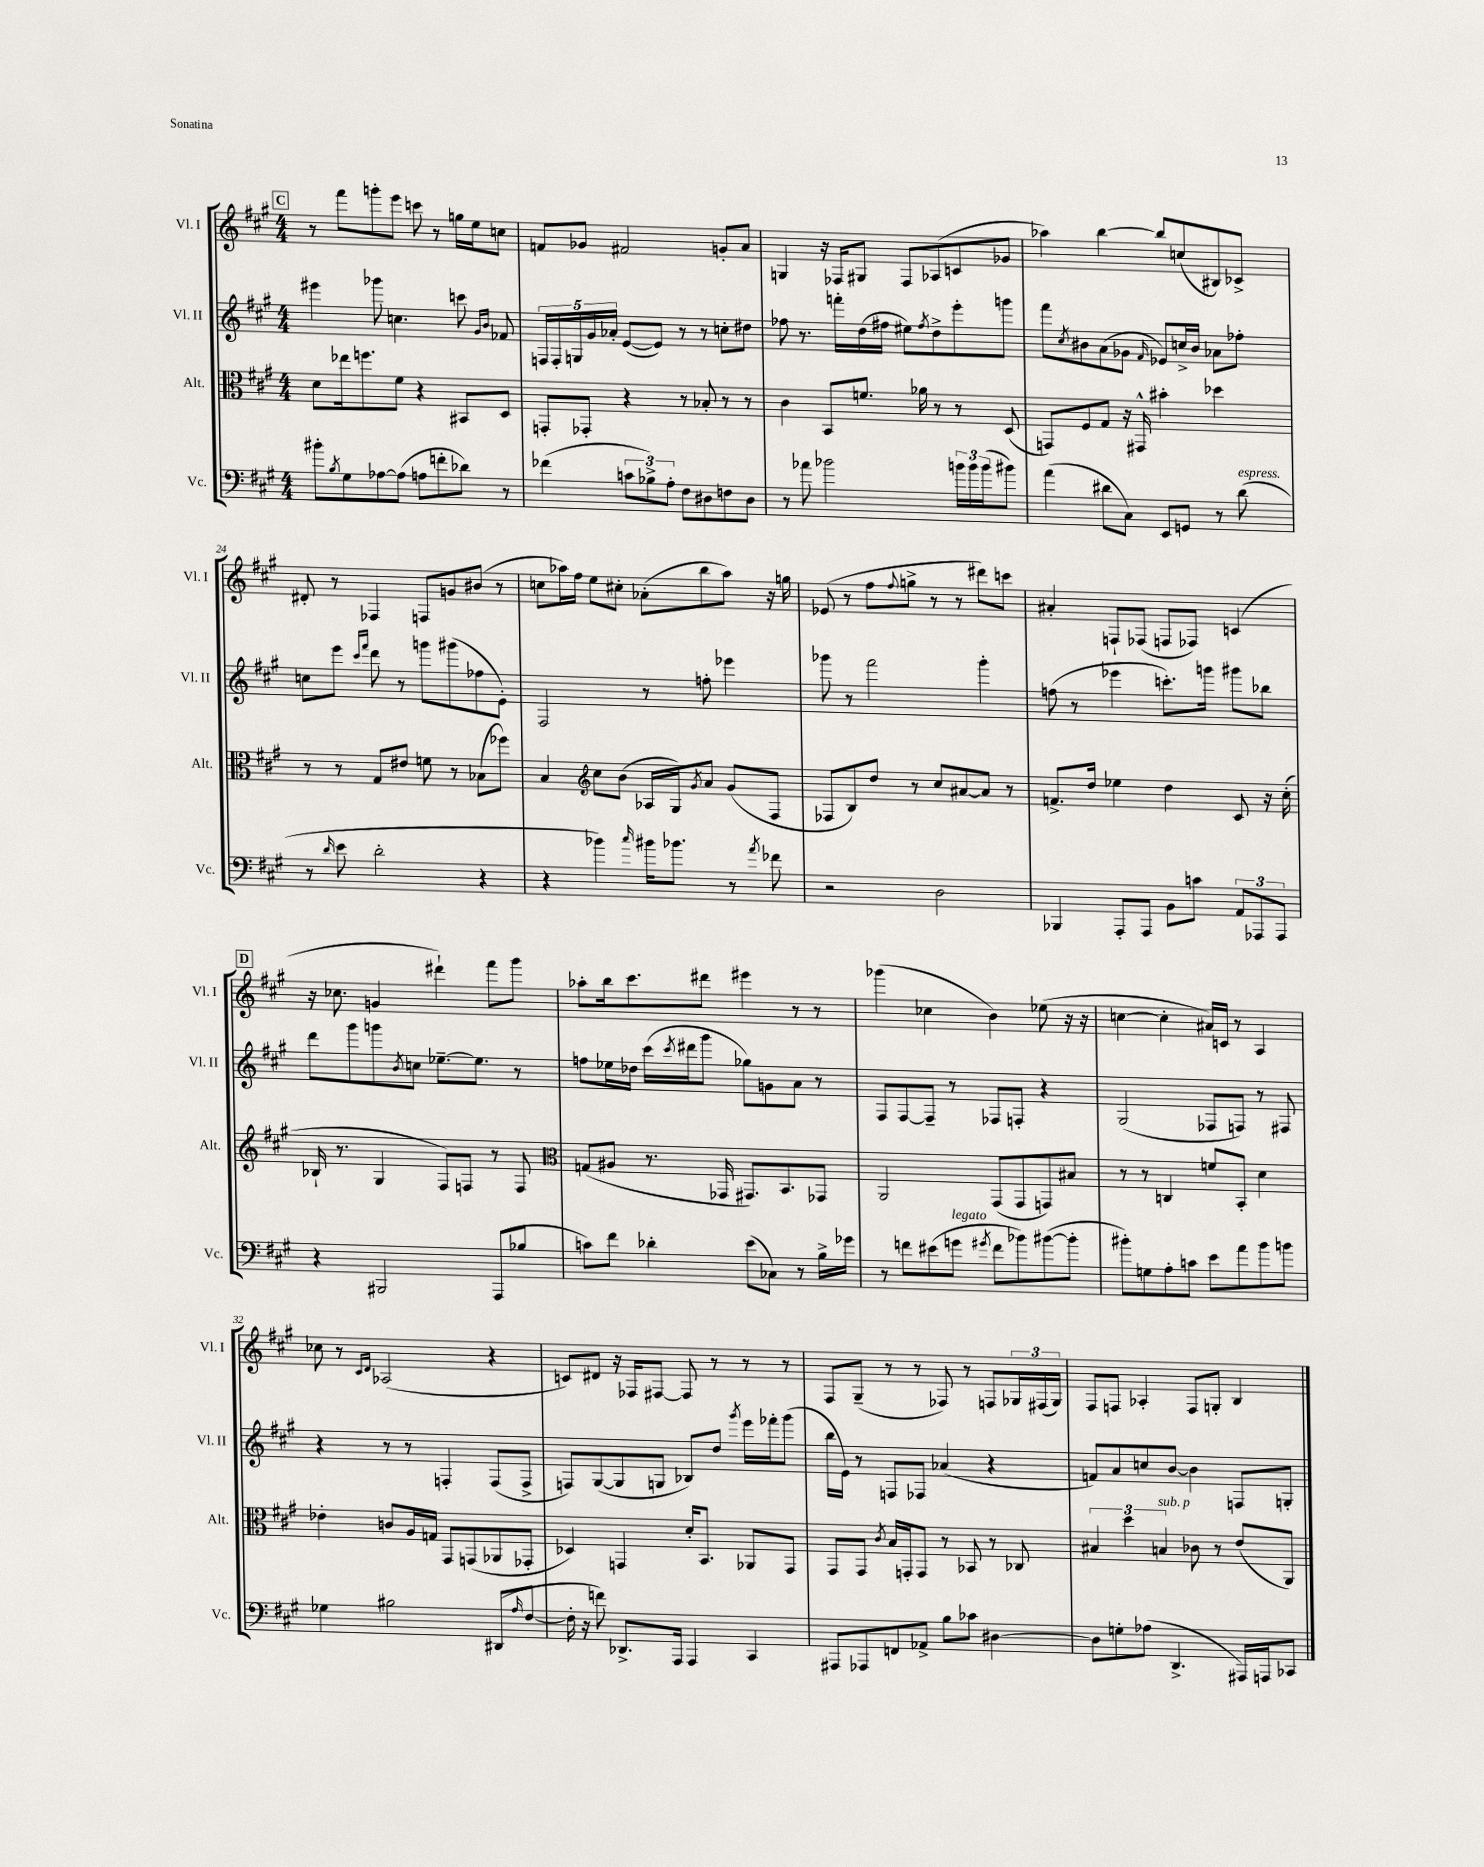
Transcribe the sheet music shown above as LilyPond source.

<<
\new StaffGroup <<
\new Staff = "s0" \with { instrumentName = "Vl. I" shortInstrumentName = "Vl. I" } {
    \clef treble \key a \major \numericTimeSignature \time 4/4
    \mark \markup { \box "C" } r8 fis'''8 g'''8-. e'''8 c'''8 r8 g''16 e''16 c''8 |
    f'8 ges'8 fis'2 g'8-. a'8 |
    g4 r16 fes16 gis8 fes8 aes8( c'8 ges'8 |
    aes''4) b''4~ b''8 c''8( bis8) ces'8-> |
    dis'8-. r8 fes4 f8 g'8 bis'8( r8 |
    c''8 aes''16) fis''16 e''8 cis''8-. aes'8-.( b''8 aes''8) r16 g''16 |
    ees'8( r8 fis''8 \appoggiatura { fis''8 } g''8-> r8 r8 dis'''8) c'''8 |
    ais'4-. f8-! fes8( f8 fes8) c'4( |
    \mark \markup { \box "D" } r16 ces''8. g'4 dis'''4-!) fis'''8 gis'''8 |
    aes''8-. b''16 cis'''8. dis'''8 eis'''4 r8 r8 |
    ges'''4( ces''4 b'4) ees''8( r16 r16 |
    c''4~ c''4-. ais'16) c'16 r8 a4 |
    ces''8 r8 \grace { cis'16 d'16 } aes2( r4 |
    c'8) dis'8 r16 fes16 fis8~ fis8 r8 r8 r8 |
    fis8 gis8--( r8 r8 fes8) r8 f8 \tuplet 3/2 { ges16 fis16( ges16) } |
    fis8 f8 aes4-. f8 g8-. b4 \bar "|." |
}
\new Staff = "s1" \with { instrumentName = "Vl. II" shortInstrumentName = "Vl. II" } {
    \clef treble \key a \major \numericTimeSignature \time 4/4
    \mark \markup { \box "C" } eis'''4 ges'''8 c''4. c'''8 \grace { gis'16 b'16 } fes'8 |
    \tuplet 5/4 { f16 f16-. g16 gis'16 aes'16-. } e'8~( e'8) r8 r8 c''8-. dis''8 |
    fes''8 r8. f'''16-. d''16( fis''16 eis''8) \acciaccatura { fis''8 } d''8-> e'''8-. g'''8 |
    fis'''8 \acciaccatura { cis''8 } bis'8 a'8( ges'8 \grace { fis'16 } ees'8) c''16-> bis'16 aes'8 fes''8-. |
    c''8 e'''8 \grace { cis'''16 fis'''16 } d'''8 r8 g'''8 gis'''8( fes''8 e'8-.) |
    fis2 r8 f''8-. ees'''4 |
    ges'''8 r8 fis'''2 ges'''4-. |
    f''8( r8 ees'''4 c'''8.-.) g'''16 gis'''8 bes''8 |
    \mark \markup { \box "D" } d'''8 gis'''8 g'''8 \acciaccatura { b'8 } c''8 ees''8.~-- ees''8. r8 |
    f''8 ees''16 des''16 cis'''16( \acciaccatura { cis'''8 } dis'''16 gis'''8 ges''8) g'8 a'8 r8 |
    fis8 fis8~ fis8-- r8 fes8 f8-. r4 |
    gis2( fes8 f8) r8 fis8 |
    r4 r8 r8 f4-. f8( f8-> |
    f8) gis8~( gis8 g8 bes8) d''8 \acciaccatura { gis'''8 } e'''16 fes'''16-. gis'''8( |
    b''16 e'16) r8 f8 fes8 aes'4( r4 |
    f'8) a'8 c''8 b'8~ b'4 f8 g8-. \bar "|." |
}
\new Staff = "s2" \with { instrumentName = "Alt." shortInstrumentName = "Alt." } {
    \clef alto \key a \major \numericTimeSignature \time 4/4
    \mark \markup { \box "C" } d'8 ees''16 f''8. fis'8 r4 bis,8 d8 |
    g,8-. ges,8-. r4 r8 bes8-. r8 r8 |
    cis'4 b,8 f'8. aes'16 r8 r8 d8( |
    g,8) fis8 gis8 r16 gis,16-^ bis'4-. des''4 |
    r8 r8 gis8 eis'8 f'8 r8 bes8( fes''8) |
    b4 \clef treble cis''8 b'8( aes16 gis16) \acciaccatura { gis'8 } a'8 gis'8( fis8 |
    fes8 b8) d''8 r8 cis''8 ais'8~ ais'8 r8 |
    f'8.-> d''16 ees''4 d''4 cis'8 r16 cis''16-.( |
    \mark \markup { \box "D" } bes16-! r8. gis4 fis8) f8 r8 f8 |
    \clef alto g8( ais8 r8. ges,16 gis,8.) b,8. ges,8 |
    a,2 gis,8( gis,8 g,8) bis8 |
    r8 r8 c4 f'8 b,8-. d'4 |
    ees'4-. c'8 a16 g16 gis,8 g,8( aes,8 ges,8-. |
    des4) g,4 d'16-. b,8. aes,8 g,8 |
    gis,8 gis,8 \acciaccatura { cis'8 } b16 g,16-. g,8 r8 bes,8 r8 ces8 |
    \tuplet 3/2 { bis4 d''4 b4^\markup { \italic "sub. p" } } ces'8 r8 e'8( a,8) \bar "|." |
}
\new Staff = "s3" \with { instrumentName = "Vc." shortInstrumentName = "Vc." } {
    \clef bass \key a \major \numericTimeSignature \time 4/4
    \mark \markup { \box "C" } bis'8-. \acciaccatura { b8 } gis8 aes8~ aes8( a8 f'8-. des'8) r8 |
    fes'4( \tuplet 3/2 { c'8 bes8->) a8-. } fis8 dis8 f8 dis8 |
    r8 aes'8 bes'2 \tuplet 3/2 { b'16 b'16 b'16( } bis'8) |
    a'4( dis'8 cis8) e,8 g,8 r8 dis'8^\markup { \italic "espress." }( |
    r8 \grace { d'16 } e'8 d'2-. r4 |
    r4 bes'4) \grace { cis''16 } bis'16 bes'8. r8 \acciaccatura { a'8 } fes'8 |
    r2 d2 |
    bes,,4 a,,8-. a,,8 b,8 c'8 \tuplet 3/2 { a,8 aes,,8 aes,,8 } |
    \mark \markup { \box "D" } r4 bis,,2 a,,8( bes8 |
    c'8) fis'8 des'4-. e'8( ces8) r8 b16-> ges'16 |
    r8 f'8 eis'8( g'8^\markup { \italic "legato" } \acciaccatura { gis'8 } f'8 bes'8) bis'8~( bis'8-. |
    bis'8-.) g8 a8-. c'8 e'8 a'8 bis'8 b'8 |
    ges4 bis2 dis,8( \grace { a16 } fis8~ |
    fis16-. r16 f'8) des,8.-> a,,16 a,,4 cis,4 |
    ais,,8 aes,,8 f,8 aes,8-> b8 ces'8 dis4~ |
    dis8 g8-. aes8( d,4.-> ais,,16) a,,16 ces,8 \bar "|." |
}
>>
>>
\layout { \context { \Score currentBarNumber = #20 } }
